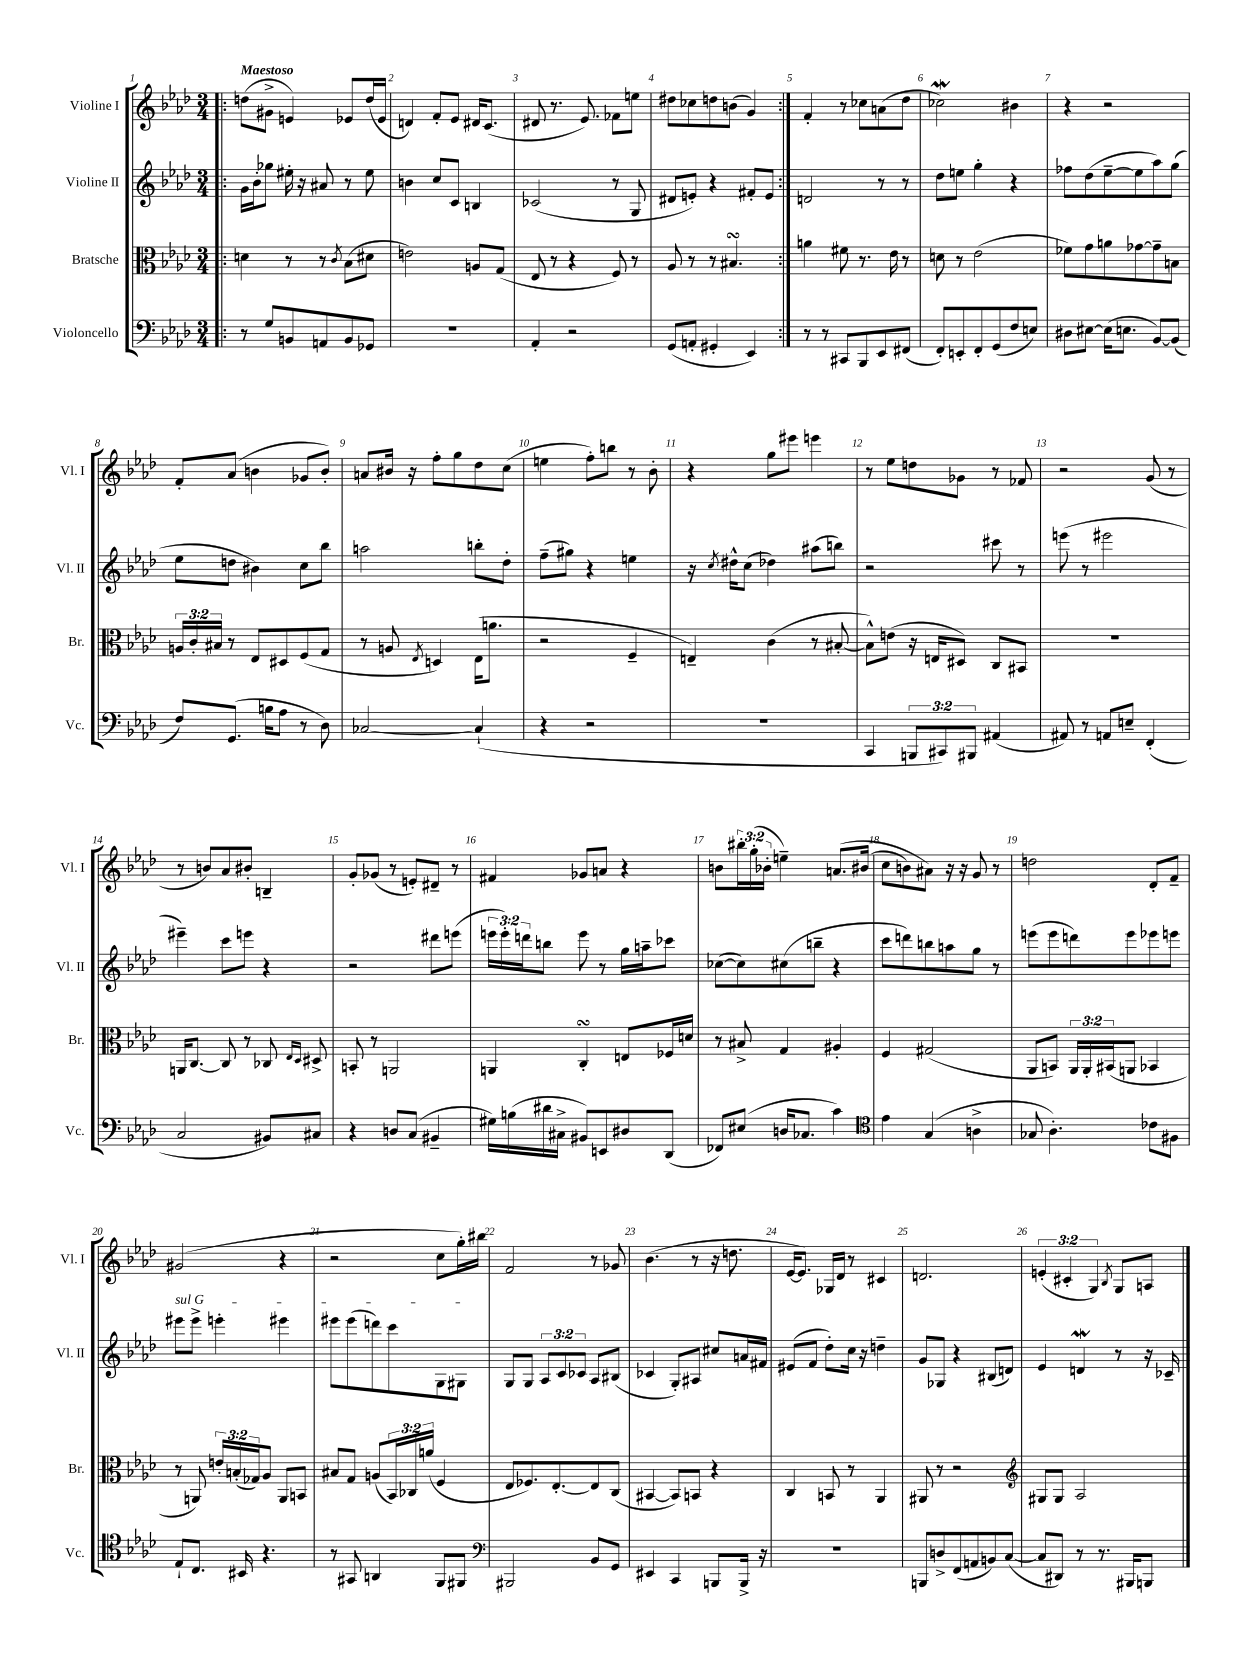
<<
\new StaffGroup <<
\new Staff = "s0" \with { instrumentName = "Violine I" shortInstrumentName = "Vl. I" } {
    \clef treble \key aes \major \numericTimeSignature \time 3/4 \override Staff.TupletNumber.text = #tuplet-number::calc-fraction-text \tempo "Maestoso"
    \repeat volta 2 { \bar ".|:" d''8( gis'8-> e'4) ees'8 d''16( ees'16 |
    d'4) f'8-. ees'8 dis'16 c'8.( |
    dis'8 r8. ees'8.) fes'8 e''8 |
    dis''8 ces''8 d''8 b'8( g'4) | }
    f'4-. r8 ces''8 a'8( des''8 |
    ces''2\mordent) bis'4 |
    r4 r2 |
    f'8-. aes'8( b'4 ges'8 b'8-.) |
    a'8 bis'16 r16 f''8-. g''8 des''8 c''8( |
    e''4 f''8-.) b''8 r8 bes'8-. |
    r4 g''8 eis'''8 e'''4 |
    r8 ees''8 d''8 ges'8 r8 fes'8 |
    r2 g'8( r8 |
    r8 b'8) aes'8 bis'8-. b4-- |
    g'8-. ges'8( r8 e'8-.) dis'8-- r8 |
    fis'4 ges'8 a'8 r4 |
    b'8 \tuplet 3/2 { bis''16-. g''16-.( bes'16-. } e''4--) a'8.\( bis'16( |
    c''8 b'8) ais'8\) r16 r16 g'8 r8 |
    d''2 des'8-. f'8-- |
    gis'2( r4 |
    r2 c''8 g''16-.) bis''16 |
    f'2 r8 ges'8 |
    bes'4.( r8 r16 d''8. |
    ees'16~ ees'8.) ges16 des'16 r8 cis'4 |
    d'2. |
    \tuplet 3/2 { e'4-.( cis'4-. g4) } \acciaccatura { bes8 } g8 a8 \bar "|." |
}
\new Staff = "s1" \with { instrumentName = "Violine II" shortInstrumentName = "Vl. II" } {
    \clef treble \key aes \major \numericTimeSignature \time 3/4 \override Staff.TupletNumber.text = #tuplet-number::calc-fraction-text
    \repeat volta 2 { \bar ".|:" g'16 bes'16-. ges''8 eis''16-. r16 ais'8 r8 eis''8 |
    b'4 c''8 c'8 b4 |
    ces'2( r8 g8 |
    dis'8 e'8-.) r4 fis'8-. e'8 | }
    d'2 r8 r8 |
    des''8 e''8 g''4-. r4 |
    fes''8 des''8( ees''8~-- ees''8 aes''8) g''8( |
    ees''8 d''8 bis'4) c''8 bes''8 |
    a''2 b''8-. des''8-. |
    f''8--( gis''8) r4 e''4 |
    r16 \acciaccatura { c''8 } dis''16-^ c''8( des''4) ais''8( b''8) |
    r2 cis'''8 r8 |
    e'''8( r8 eis'''2 |
    eis'''4--) c'''8 e'''8 r4 |
    r2 dis'''8 e'''8( |
    \tuplet 3/2 { e'''16 e'''16-.) d'''16 } b''8 e'''8 r8 g''16 a''16-- ces'''8 |
    ces''8~( ces''8) cis''8( b''8-- r4 |
    c'''8 d'''8) b''8 a''8 g''8 r8 |
    e'''8( e'''8 d'''8) e'''8 ees'''8 e'''8 |
    \once \override TextSpanner.bound-details.left.text = \markup { \italic "sul G" } eis'''8\startTextSpan eis'''8-> e'''4-. eis'''4 |
    eis'''8 eis'''8( d'''8) c'''8 g8 gis8\stopTextSpan |
    g8 g8 \tuplet 3/2 { aes8 c'8 ces'8 } aes8 bis8( |
    ces'4 g8-.) ais8 cis''8 a'16 fis'16 |
    eis'8( f'8 des''8-.) c''16 r16 d''4-- |
    g'8 ges8 r4 bis8( d'8) |
    ees'4 d'4\mordent r8 r16 ces'16-- \bar "|." |
}
\new Staff = "s2" \with { instrumentName = "Bratsche" shortInstrumentName = "Br." } {
    \clef alto \key aes \major \numericTimeSignature \time 3/4 \override Staff.TupletNumber.text = #tuplet-number::calc-fraction-text
    \repeat volta 2 { \bar ".|:" d'4 r8 r8 \acciaccatura { c'8 } bes8( dis'8 |
    e'2) a8 g8( |
    ees8 r8 r4 f8) r8 |
    aes8 r8 r8 bis4.\turn | }
    a'4 fis'8 r8. ees'16 r8 |
    d'8 r8 ees'2( |
    fes'8) g'8 a'8 ges'8~ ges'8-- b8 |
    \tuplet 3/2 { a16 c'16-. bis16 } r8 ees8 dis8 f8( g8 |
    r8 a8 \acciaccatura { ees8 } d4) ees16( a'8. |
    r2 f4-- |
    e4--) c'4( r8 bis8~-. |
    bis8-^) e'8( r16 e16 dis8) c8 bis,8 |
    R2. |
    a,16 c8.~ c8 r8 ces8 \grace { ees16 des16 } dis8-> |
    b,8-. r8 a,2 |
    a,4 c4-.\turn e8 fes16 d'16 |
    r8 bis8-> g4 ais4-. |
    f4 gis2( |
    aes,8 b,8) \tuplet 3/2 { aes,16 aes,16-. bis,16( } a,8 bes,4 |
    r8 a,8) \tuplet 3/2 { e'16-. b16-.( ges16) } aes8 a,8 b,8 |
    bis8 g8 a8( \tuplet 3/2 { bes,16) ces16 a'16( } f4 |
    ees8 fes8.) ees8.~-. ees8 c8( |
    bis,4~ bis,8) b,8 r4 |
    c4 b,8 r8 aes,4 |
    ais,8 r8 r2 |
    \clef treble gis8 gis8 aes2 \bar "|." |
}
\new Staff = "s3" \with { instrumentName = "Violoncello" shortInstrumentName = "Vc." } {
    \clef bass \key aes \major \numericTimeSignature \time 3/4 \override Staff.TupletNumber.text = #tuplet-number::calc-fraction-text
    \repeat volta 2 { \bar ".|:" r8 g8 b,8 a,8 b,8 ges,8 |
    R2. |
    aes,4-. r2 |
    g,8( a,8-. gis,4-. ees,4) | }
    r8 r8 cis,8 bes,,8 ees,8 fis,8( |
    f,8-.) e,8-. f,8-. g,8( f8 e8) |
    dis8 eis8~ eis16( e8. bes,8~) bes,8( |
    f8) g,8.( b16 aes8 r8 des8) |
    ces2~ ces4-!( |
    r4 r2 |
    R2. |
    c,4 \tuplet 3/2 { b,,8 cis,8) bis,,8 } ais,4( |
    ais,8) r8 a,8 e8-- f,4-.( |
    c2 bis,8) cis8 |
    r4 d8 c8( bis,4-- |
    gis16) b16( dis'16 cis16-> bis,8) e,8 dis8 des,8( |
    fes,8) eis8( d16 ces8. c'4) |
    \clef tenor ees'4 g4( a4-> |
    ges8 aes4.-.) ces'8 fis8 |
    ees8-! c8. bis,16 r4. |
    r8 gis,8 a,4 f,8 fis,8 |
    \clef bass bis,,2 bes,8 g,8 |
    eis,4 c,4 b,,8 b,,16-> r16 |
    R2. |
    b,,8 d8-> f,8( a,8 b,8) c8~( |
    c8 dis,8) r8 r8. bis,,16 b,,8 \bar "|." |
}
>>
>>
\layout { \context { \Score \override BarNumber.break-visibility = ##(#f #t #t) barNumberVisibility = #all-bar-numbers-visible } }
